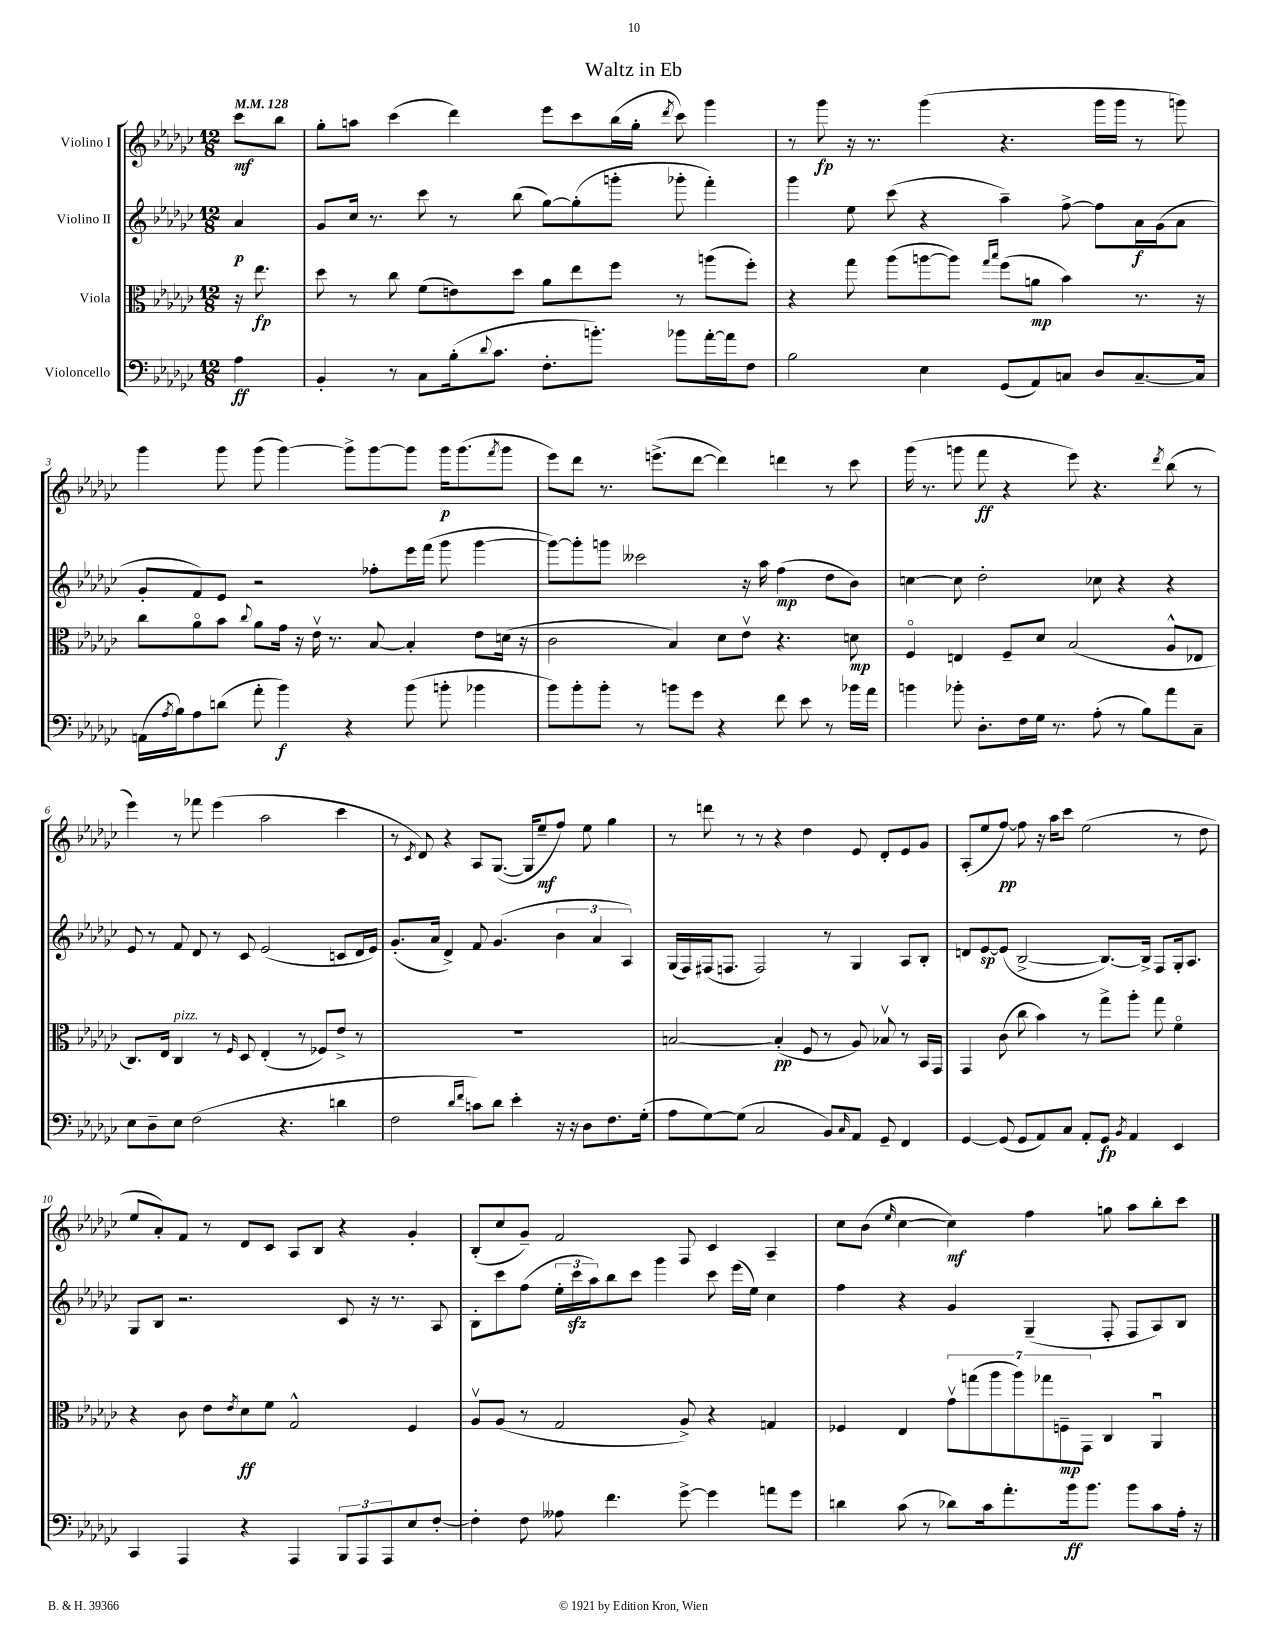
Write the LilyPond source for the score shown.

\header { title = "Waltz in Eb" }
<<
\new StaffGroup <<
\new Staff = "s0" \with { instrumentName = "Violino I" } {
    \clef treble \key ges \major \numericTimeSignature \time 12/8 \partial 4 \tempo 4 = 128
    ces'''8\mf bes''8 |
    ges''8-. a''8 ces'''4( des'''4) ees'''8 ces'''8 bes''16( ges''16-. \acciaccatura { des'''8 } ces'''8) ges'''4 |
    r8 ges'''8\fp r16 r8. ges'''4( r4. ges'''16 ges'''16 r8 g'''8) |
    ges'''4 ges'''8 ges'''8( ges'''4~) ges'''8-> ges'''8~ ges'''8 ges'''16\p ges'''8.( \acciaccatura { f'''8 } ges'''8 |
    ees'''8) des'''8 r8. e'''8.->( des'''8~ des'''4) d'''4 r8 ces'''8 |
    ges'''16( r8. g'''8 f'''8\ff r4 ees'''8) r4. \acciaccatura { des'''8 } bes''8( r8 |
    ees'''4) r8 fes'''8 ees'''4( aes''2 ces'''4 |
    r8 \acciaccatura { ces'8 } des'8) r4 aes8 ges8.~( ges16 ees''8--\mf f''8) ees''8 ges''4 |
    r8 d'''8 r8 r8 r4 des''4 ees'8 des'8-. ees'8 ges'8 |
    aes8-.( ees''8 f''8~\pp) f''8 r16 aes''16 ces'''8 ees''2( r8 des''8 |
    ees''8 aes'8-.) f'8 r8 des'8 ces'8 aes8 bes8 r4 ges'4-. |
    bes8-.( ces''8 ges'8--) f'2 f8 ces'4 aes4-- |
    ces''8 bes'8( \grace { ees''16 } ces''4~ ces''4\mf) f''4 g''8 aes''8 bes''8-. ces'''8 \bar "|." |
}
\new Staff = "s1" \with { instrumentName = "Violino II" } {
    \clef treble \key ges \major \numericTimeSignature \time 12/8 \partial 4
    aes'4\p |
    ges'8 ces''16 r8. ces'''8 r8 bes''8( ges''8~) ges''8-.( g'''8-. ges'''8-. f'''4-.) |
    ges'''4 ees''8 ces'''8( r4 aes''4--) f''8~-> f''8 aes'16\f ges'16( aes'8 |
    ges'8-. f'8) ees'8 r2 fes''8-. ees'''16 f'''16( ges'''8 ges'''4~ |
    ges'''8~) ges'''8-. g'''8 ceses'''2 r16 aes''16 f''4\mp( des''8 bes'8) |
    c''4~ c''8 des''2-. ces''8 r4 r4 |
    ees'8 r8 f'8 des'8 r8 ces'8 ees'2( c'8 des'16 ees'16) |
    ges'8.-.( aes'16 des'4->) f'8 ges'4.( \tuplet 3/2 { bes'4 aes'4 aes4) } |
    ges16( f16) fis16( f8. f2) r8 ges4 aes8 bes8-. |
    d'8 ees'8~\sp ees'8( bes2~-> bes8.~) bes16-> f8 ges16-. aes8. |
    ges8 bes8 r2. ces'8 r16 r8. aes8 |
    bes8-. ces'''8 f''8( \tuplet 3/2 { ees''16-. ces'''16\sfz aes''16) } bes''8 ces'''8 ges'''4 ces'''8 ees'''16( ees''16) ces''4 |
    f''4 r4 ges'4 ges4--( f8-. f8 aes8) bes8 \bar "|." |
}
\new Staff = "s2" \with { instrumentName = "Viola" } {
    \clef alto \key ges \major \numericTimeSignature \time 12/8 \partial 4
    r16 ees''8.\fp |
    des''8 r8 ces''8 f'8( e'8) des''8 aes'8 ees''8 f''8 r8 a''8( f''8-.) |
    r4 ges''8 aes''8( a''8~ a''8) \grace { ges''16 bes''16 } f''8( a'8\mp bes'4) r8. r16 |
    ces''8 aes'8\flageolet bes'8 \appoggiatura { ces''8 } aes'8 ges'16 r16 ees'16\upbow r8. bes8~ bes4-. ees'8 d'16( r16 |
    ces'2 bes4) des'8 ees'8\upbow r4. d'8\mp |
    f4\flageolet e4 f8-- des'8 bes2( aes8-^ ees8 |
    ces8.) ees16 ces4^\markup { \italic "pizz." } r8 \grace { f16 } des8 ees4-.( r8 fes8) ees'8-> r8 |
    R1. |
    b2~ b4-.\pp( f8 r8 aes8) bes8\upbow r8 bes,16 ges,16 |
    ges,4 ces'8( ces''8 bes'4) r8 ges''8-> aes''8-. ges''8 f'4\flageolet |
    r4 ces'8 ees'8 \acciaccatura { ees'8 } des'8\ff f'8 ges2-^ f4 |
    aes8\upbow aes8( r8 ges2 aes8->) r4 g4 |
    fes4 ees4 \tuplet 7/4 { ges'8\upbow g''8( aes''8 aes''8) ges''8 f8--\mp ges,8 } ces4 aes,4\downbow \bar "|." |
}
\new Staff = "s3" \with { instrumentName = "Violoncello" } {
    \clef bass \key ges \major \numericTimeSignature \time 12/8 \partial 4
    aes4\ff |
    bes,4-. r8 ces8 bes16-.( \appoggiatura { des'8 } ces'8. f8.-. b'8.-.) bes'8 aes'16~-. aes'16 f8 |
    bes2 ees4 ges,8( aes,8) c8 des8 c8.~-- c16 |
    a,16( \acciaccatura { aes8 } bes16) aes8 d'8( aes'8-. bes'4\f) r4 bes'8( b'8-. bes'4 |
    bes'8) bes'8-. bes'8-. r8 b'8 ges'8 r4 f'8 ees'8 r8 bes'16 aes'16 |
    b'4 bes'8-. des8.-. f16 ges16 r8. aes8-.( r8 bes8) aes'8 ces8-- |
    ees8 des8-- ees8 f2( r4. d'4 |
    f2 \grace { des'16 f'16 } c'8) des'8 ees'4-. r16 r16 des8 f8. ges16-.( |
    aes8 ges8~) ges8( ces2 bes,8) \grace { ces16 } aes,8 ges,8-- f,4 |
    ges,4~ ges,8( ges,8 aes,8) ces8 aes,8-. ges,8\fp \acciaccatura { bes,8 } aes,4 ees,4 |
    ces,4 aes,,4 r4 aes,,4 \tuplet 3/2 { bes,,8 aes,,8 aes,,8 } ees8 f8~-. |
    f4-. f8 aeses8 f'4. ges'8~-> ges'4 a'8 ges'8 |
    d'4 ces'8( r8 des'8) ces'16 aes'8.-. bes'16\ff bes'8. bes'8 ces'8 aes16-. r16 \bar "|." |
}
>>
>>
